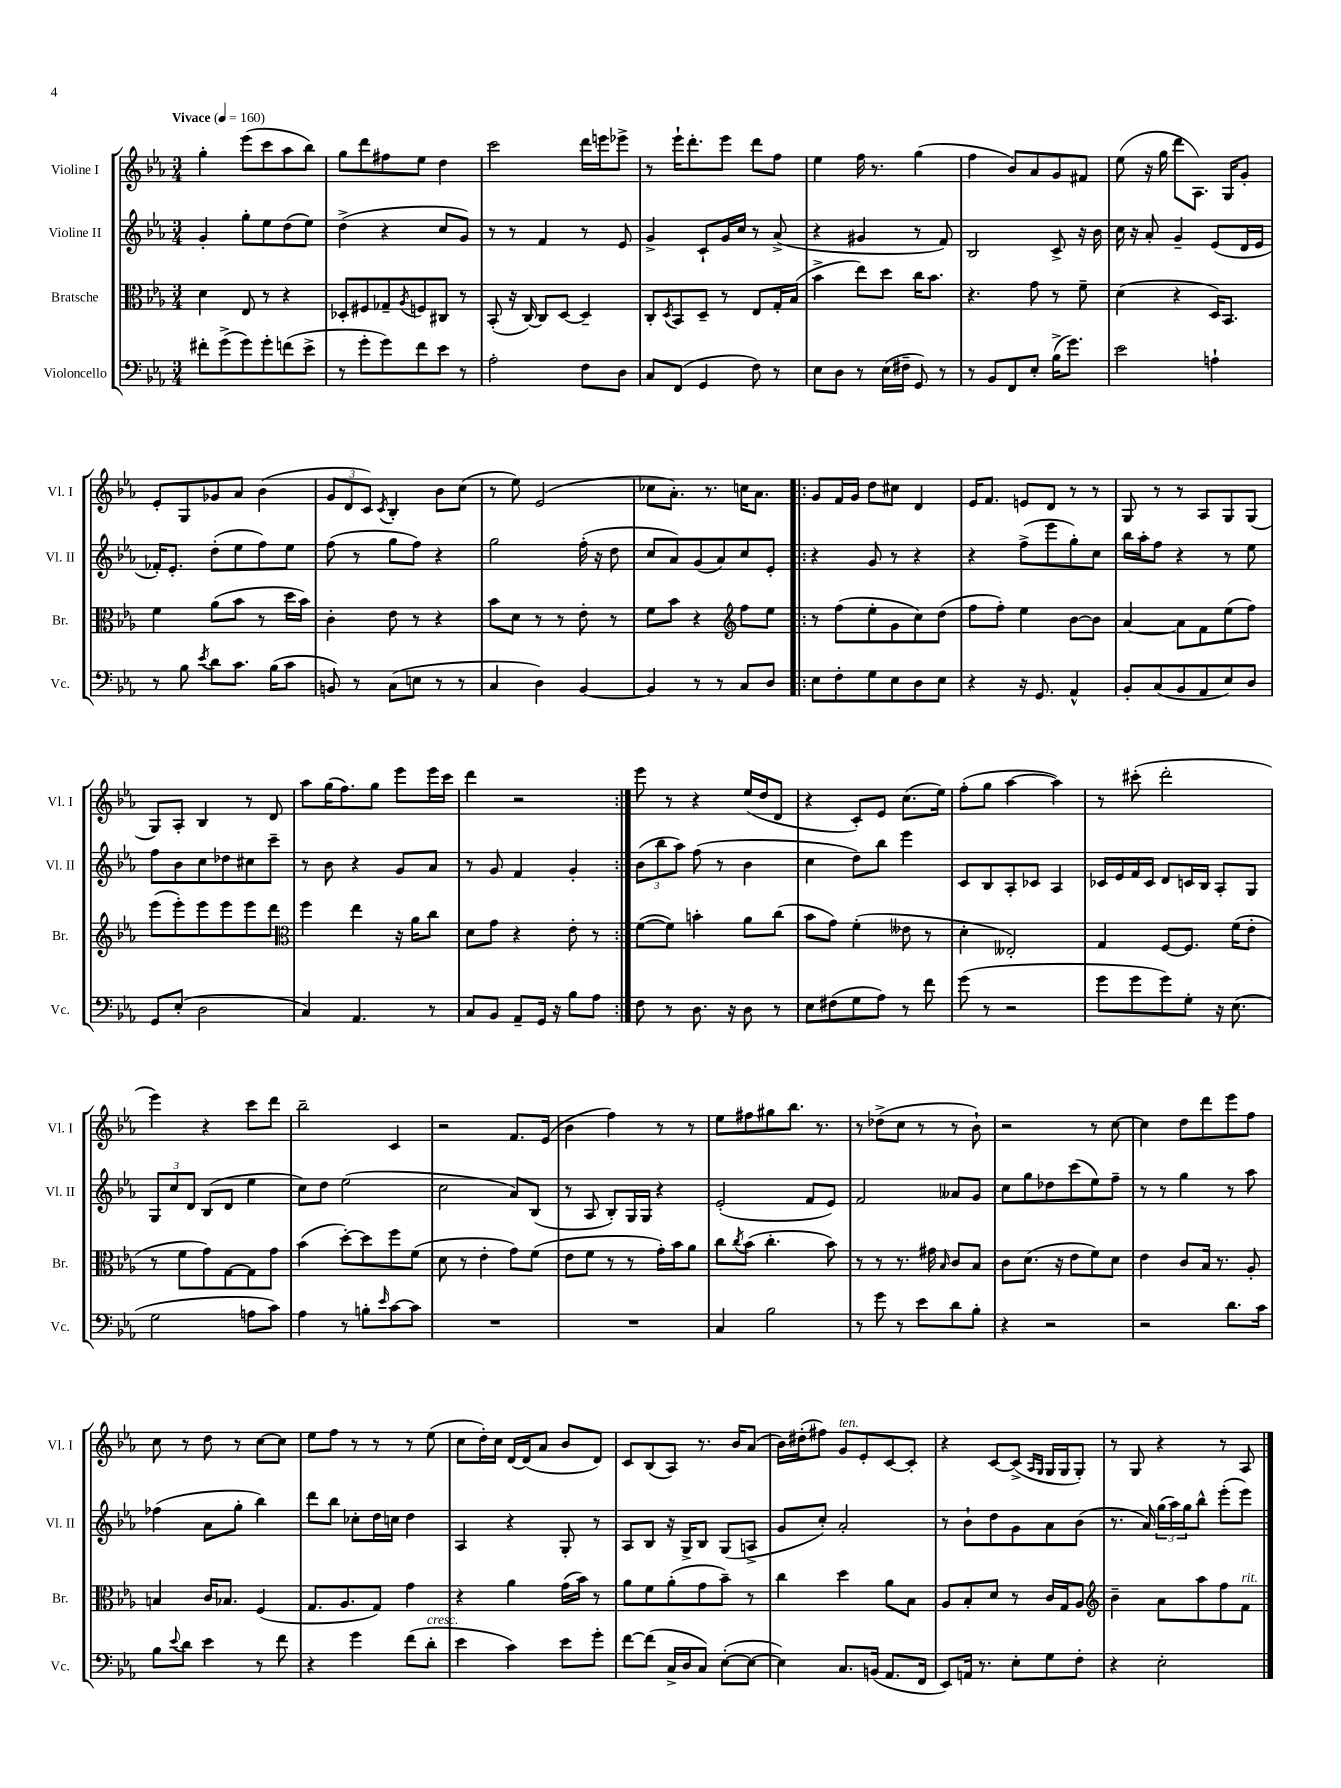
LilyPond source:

<<
\new StaffGroup <<
\new Staff = "s0" \with { instrumentName = "Violine I" shortInstrumentName = "Vl. I" } {
    \clef treble \key ees \major \numericTimeSignature \time 3/4 \tempo "Vivace" 4 = 160
    g''4-. ees'''8( c'''8 aes''8 bes''8) |
    g''8 d'''8 fis''8 ees''8 d''4 |
    c'''2 d'''16 e'''16 ees'''8-> |
    r8 ees'''16-! d'''8.-. ees'''8 d'''8 f''8 |
    ees''4 f''16 r8. g''4( |
    f''4 bes'8) aes'8 g'8 fis'8 |
    ees''8( r16 g''16 d'''8 aes8.) g16 g'8-. |
    ees'8-. g8 ges'8 aes'8 bes'4( |
    \tuplet 3/2 { g'8 d'8 c'8) } \acciaccatura { c'8 } bes4-. bes'8 c''8( |
    r8 ees''8) ees'2( |
    ces''8 aes'8.-.) r8. c''16 aes'8. |
    \repeat volta 2 { g'8 f'16 g'16 d''8 cis''8 d'4 |
    ees'16 f'8. e'8 d'8 r8 r8 |
    g8 r8 r8 aes8 g8 g8( |
    g8) aes8-. bes4 r8 d'8 |
    aes''8 g''16( f''8.) g''8 ees'''8 ees'''16 c'''16 |
    d'''4 r2 | }
    ees'''8 r8 r4 ees''16( d''16 d'8 |
    r4 c'8-.) ees'8 c''8.( ees''16) |
    f''8-.( g''8 aes''4~ aes''4) |
    r8 cis'''8-.( d'''2-. |
    ees'''4) r4 c'''8 d'''8 |
    bes''2-- c'4 |
    r2 f'8. ees'16( |
    bes'4 f''4) r8 r8 |
    ees''8 fis''8 gis''8 bes''8. r8. |
    r8 des''8->( c''8 r8 r8 bes'8-!) |
    r2 r8 c''8~ |
    c''4 d''8 d'''8 ees'''8 f''8 |
    c''8 r8 d''8 r8 c''8~ c''8 |
    ees''8 f''8 r8 r8 r8 ees''8( |
    c''8 d''16-.) c''16 d'16~ d'16( aes'8 bes'8 d'8) |
    c'8 bes8( aes8) r8. bes'16 aes'8( |
    bes'16) dis''16-.( fis''8) g'8^\markup { \italic "ten." } ees'8-. c'8~ c'8-. |
    r4 c'8~ c'8->( \grace { aes16 g16 } g16 g16 g8-.) |
    r8 g8 r4 r8 aes8 \bar "|." |
}
\new Staff = "s1" \with { instrumentName = "Violine II" shortInstrumentName = "Vl. II" } {
    \clef treble \key ees \major \numericTimeSignature \time 3/4
    g'4-. g''8-. ees''8 d''8( ees''8) |
    d''4->( r4 c''8 g'8) |
    r8 r8 f'4 r8 ees'8 |
    g'4-> c'8-! g'16 c''16 r8 aes'8->( |
    r4 gis'4 r8 f'8) |
    bes2 c'8-> r16 bes'16 |
    c''16 r16 aes'8-. g'4-- ees'8( d'16 ees'16 |
    fes'16-.) ees'8.-. d''8-.( ees''8 f''8) ees''8 |
    f''8( r8 g''8 f''8) r4 |
    g''2 f''16-.( r16 d''8 |
    c''8 aes'8) g'8( aes'8) c''8 ees'8-. |
    \repeat volta 2 { r4 g'8 r8 r4 |
    r4 f''8->( ees'''8 g''8-.) c''8 |
    bes''16 aes''16-. f''8 r4 r8 ees''8 |
    f''8 bes'8 c''8 des''8 cis''8 c'''8-- |
    r8 bes'8 r4 g'8 aes'8 |
    r8 g'8 f'4 g'4-. | }
    \tuplet 3/2 { bes'8( bes''8 aes''8) } f''8( r8 bes'4 |
    c''4 d''8) bes''8 ees'''4 |
    c'8 bes8 aes8-. ces'8 aes4 |
    ces'16 ees'16 f'16 ces'16 d'8 c'16 bes16 aes8-. g8 |
    \tuplet 3/2 { g8 c''8 d'8 } bes8( d'8 ees''4 |
    c''8) d''8 ees''2( |
    c''2 aes'8) bes8( |
    r8 aes8 bes8-.) g16 g16 r4 |
    ees'2-.( f'8 ees'8) |
    f'2 aeses'8 g'8 |
    c''8 g''8 des''8 c'''8( ees''8) f''8-- |
    r8 r8 g''4 r8 aes''8 |
    fes''4( aes'8 g''8-. bes''4) |
    d'''8 bes''8 ces''8-. d''16 c''16 d''4 |
    aes4 r4 g8-. r8 |
    aes8 bes8 r16 g16-> bes8 g8( a8-> |
    g'8 c''8-.) aes'2-. |
    r8 bes'8-! d''8 g'8 aes'8 bes'8( |
    r8. aes'16) \tuplet 3/2 { g''16( aes''16) g''16 } bes''8-^ ees'''8-.( ees'''8) \bar "|." |
}
\new Staff = "s2" \with { instrumentName = "Bratsche" shortInstrumentName = "Br." } {
    \clef alto \key ees \major \numericTimeSignature \time 3/4
    d'4 ees8 r8 r4 |
    des8-. fis8 ges8-- \acciaccatura { aes8 } f8 cis8 r8 |
    bes,8-.( r16 c16~) c8 d8~ d4-- |
    c8-. \acciaccatura { d8 } bes,8 d8-- r8 ees8 g16-. bes16( |
    bes'4-> ees''8) d''8 c''16 bes'8. |
    r4. g'8 r8 f'8-- |
    d'4( r4 d16) bes,8. |
    f'4 aes'8( bes'8 r8 d''16 bes'16) |
    c'4-. ees'8 r8 r4 |
    bes'8 d'8 r8 r8 ees'8-. r8 |
    f'8 bes'8 r4 \clef treble f''8 ees''8 |
    \repeat volta 2 { r8 f''8( ees''8-. g'8 c''8) d''8( |
    f''8 f''8-.) ees''4 bes'8~ bes'8 |
    aes'4~ aes'8 f'8 ees''8( f''8) |
    ees'''8( ees'''8-.) ees'''8 ees'''8 ees'''8 d'''8 |
    \clef alto f''4 ees''4 r16 aes'16 c''8 |
    d'8 g'8 r4 ees'8-. r8 | }
    f'8~( f'8) b'4-. aes'8 c''8( |
    bes'8 g'8) f'4-.( eeses'8 r8 |
    d'4-. eeses2-.) |
    g4 f8~ f8. f'16( ees'8-. |
    r8 f'8 g'8) g8~ g8 g'8 |
    bes'4( d''8~-.) d''8 f''8 f'8( |
    d'8 r8 ees'4-. g'8) f'8( |
    ees'8 f'8 r8 r8 g'16-.) bes'16 aes'8 |
    c''8 \acciaccatura { c''8 } bes'8( c''4.-. bes'8) |
    r8 r8 r8. gis'16 \grace { bes16 } c'8 bes8 |
    c'8 d'8.( r16 ees'8 f'8) d'8 |
    ees'4 c'8 bes16 r8. aes8-. |
    b4 c'16 bes8. f4( |
    g8. aes8. g8) g'4 |
    r4 aes'4 g'16( bes'16) r8 |
    aes'8 f'8 aes'8-.( g'8 bes'8--) r8 |
    c''4 d''4 aes'8 bes8 |
    aes8 bes8-. d'8 r8 c'16 g16 aes8 |
    \clef treble bes'4-- aes'8 aes''8 f''8 f'8^\markup { \italic "rit." } \bar "|." |
}
\new Staff = "s3" \with { instrumentName = "Violoncello" shortInstrumentName = "Vc." } {
    \clef bass \key ees \major \numericTimeSignature \time 3/4
    fis'8-. g'8->( g'8) g'8-. f'8( ees'8-> |
    r8 g'8-. g'8) f'8 ees'8 r8 |
    aes2-. f8 d8 |
    c8 f,8( g,4 f8) r8 |
    ees8 d8 r8 ees16( fis16-- g,8) r8 |
    r8 bes,8 f,8 ees8-. bes16->( g'8.) |
    ees'2 a4-! |
    r8 bes8 \acciaccatura { ees'8 } d'8 c'8. bes16( c'8 |
    b,8) r8 c8( e8 r8 r8 |
    c4 d4) bes,4~ |
    bes,4 r8 r8 c8 d8 |
    \repeat volta 2 { ees8 f8-. g8 ees8 d8 ees8 |
    r4 r16 g,8. aes,4-^ |
    bes,8-. c8( bes,8 aes,8 ees8) d8 |
    g,8 ees8-.( d2 |
    c4) aes,4. r8 |
    c8 bes,8 aes,8-- g,16 r16 bes8 aes8 | }
    f8 r8 d8. r16 d8 r8 |
    ees8 fis8( g8 aes8) r8 f'8 |
    g'8( r8 r2 |
    g'8 g'8 g'8) g8-. r16 ees8.( |
    g2 a8 c'8) |
    aes4 r8 b8-. \grace { ees'16 } c'8~ c'8 |
    R2. |
    R2. |
    c4 bes2 |
    r8 g'8 r8 ees'8 d'8 bes8-. |
    r4 r2 |
    r2 d'8. c'16 |
    bes8 \appoggiatura { ees'8 } d'8 ees'4 r8 f'8 |
    r4 g'4 f'8( d'8-.^\markup { \italic "cresc." } |
    ees'4 c'4) ees'8 g'8-. |
    f'8~ f'8( c16-> d16 c8) ees8~-.( ees8~ |
    ees4) c8. b,16( aes,8. f,16 |
    ees,8) a,16 r8. ees8-. g8 f8-. |
    r4 ees2-. \bar "|." |
}
>>
>>
\layout { \context { \Score \remove "Bar_number_engraver" } }
